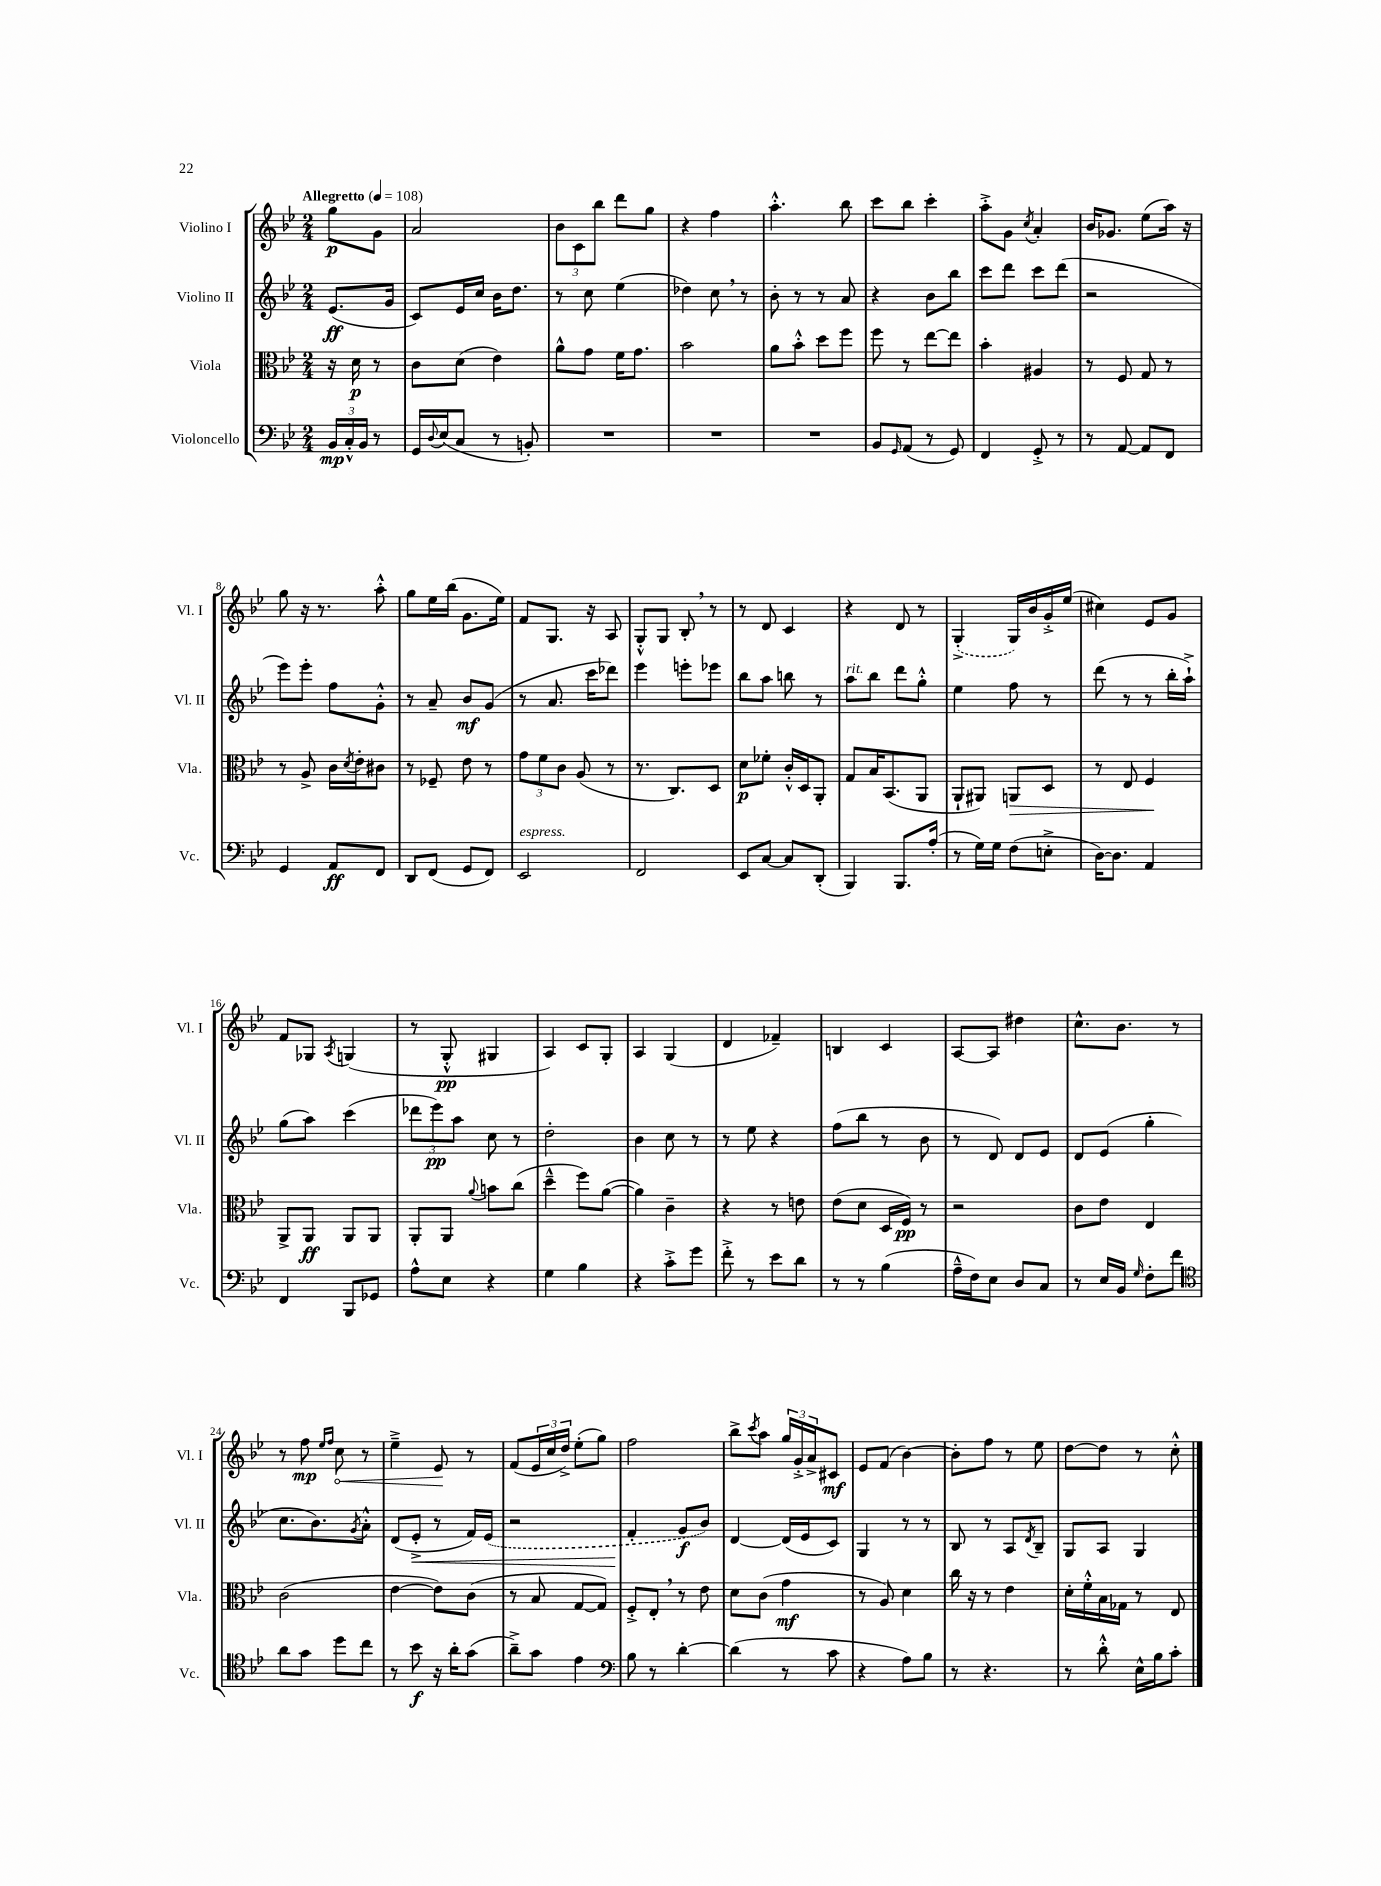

**kern	**dynam	**kern	**dynam	**kern	**dynam	**kern	**dynam
*part4	*part4	*part3	*part3	*part2	*part2	*part1	*part1
*staff4	*staff4	*staff3	*staff3	*staff2	*staff2	*staff1	*staff1
*I"Violoncello	*	*I"Viola	*	*I"Violino II	*	*I"Violino I	*
*I'Vc.	*	*I'Vla.	*	*I'Vl. II	*	*I'Vl. I	*
*clefF4	*	*clefC3	*	*clefG2	*	*clefG2	*
*k[b-e-]	*	*k[b-e-]	*	*k[b-e-]	*	*k[b-e-]	*
*M2/4	*	*M2/4	*	*M2/4	*	*M2/4	*
*MM108	*	*MM108	*	*MM108	*	*MM108	*
=	=	=	=	=	=	=	=
!	!	!	!	!	!	!LO:TX:a:B:t=Allegretto	!
24BB-/LL	mp	16r	.	(8.e-/L	ff	8gg\L	p
24C'^^/	.	.	.	.	.	.	.
.	.	16d\	p	.	.	.	.
24BB-/JJ	.	.	.	.	.	.	.
8r	.	8r	.	.	.	8g\J	.
.	.	.	.	16g/Jk	.	.	.
=1	=1	=1	=1	=1	=1	=1	=1
16GG/LL	.	8c\L	.	8c/L)	.	2a/	.
8qqD/	.	.	.	.	.	.	.
(16E-/J	.	.	.	.	.	.	.
8C/J	.	(8d\J	.	16e-/L	.	.	.
.	.	.	.	16cc/JJ	.	.	.
8r	.	4e-\)	.	16b-\KL	.	.	.
.	.	.	.	8.dd\J	.	.	.
8BBn'/)	.	.	.	.	.	.	.
=2	=2	=2	=2	=2	=2	=2	=2
2r	.	8a^^\L	.	8r	.	12b-\L	.
.	.	.	.	.	.	12c\	.
.	.	8g\J	.	8cc\	.	.	.
.	.	.	.	.	.	12bb-\J	.
.	.	16f\KL	.	(4ee-\	.	8ddd\L	.
.	.	8.g\J	.	.	.	.	.
.	.	.	.	.	.	8gg\J	.
=3	=3	=3	=3	=3	=3	=3	=3
2r	.	2b-\	.	4dd-X\)	.	4r	.
.	.	.	.	8cc,\	.	4ff\	.
.	.	.	.	8r	.	.	.
=4	=4	=4	=4	=4	=4	=4	=4
2r	.	8a\L	.	8b-'\	.	4.aa'^^\	.
.	.	8b-'^^\J	.	8r	.	.	.
.	.	8dd\L	.	8r	.	.	.
.	.	8ff\J	.	8a/	.	8bb-\	.
=5	=5	=5	=5	=5	=5	=5	=5
8BB-/L	.	8ff\	.	4r	.	8ccc\L	.
16qqGG/	.	.	.	.	.	.	.
(8AA/J	.	8r	.	.	.	8bb-\J	.
8r	.	[8ee-\L	.	8b-\L	.	4ccc'\	.
8GG/)	.	8ee-\J]	.	8bb-\J	.	.	.
=6	=6	=6	=6	=6	=6	=6	=6
4FF/	.	4b-'\	.	8ccc\L	.	8aa'^\L	.
.	.	.	.	8ddd\J	.	8g\J	.
.	.	.	.	.	.	8qcc/	.
8GG'^/	.	4A#X/	.	8ccc\L	.	4a'/	.
8r	.	.	.	(8ddd\J	.	.	.
=7	=7	=7	=7	=7	=7	=7	=7
8r	.	8r	.	2r	.	16b-/KL	.
.	.	.	.	.	.	8.g-X/J	.
[8AA/	.	8F/	.	.	.	.	.
8AA/L]	.	8G/	.	.	.	(8ee-\L	.
8FF/J	.	8r	.	.	.	16aa\Jk)	.
.	.	.	.	.	.	16r	.
!!LO:LB:g=z
=8	=8	=8	=8	=8	=8	=8	=8
4GG/	.	8r	.	8eee-\L)	.	8gg\	.
.	.	8A^/	.	8eee-'\J	.	16r	.
.	.	.	.	.	.	8.r	.
8AA/L	ff	16c\LL	.	8ff\L	.	.	.
.	.	8qd/	.	.	.	.	.
.	.	16e-'\J	.	.	.	.	.
8FF/J	.	8c#X\J	.	8g'^^\J	.	8aa'^^\	.
=9	=9	=9	=9	=9	=9	=9	=9
8DD/L	.	8r	.	8r	.	8gg\L	.
(8FF/J	.	8F-X~/	.	8a~/	.	16ee-\L	.
.	.	.	.	.	.	(16bb-\JJ	.
8GG/L	.	8e-\	.	8b-/L	mf	8.g\L	.
8FF/J)	.	8r	.	(8g/J	.	.	.
.	.	.	.	.	.	16ee-\Jk)	.
=10	=10	=10	=10	=10	=10	=10	=10
!LO:TX:a:i:t=espress.	!	!	!	!	!	!	!
2EE-/	.	12g\L	.	8r	.	8f/L	.
.	.	12f\	.	.	.	.	.
.	.	.	.	8.a/	.	8.G/J	.
.	.	12c\J	.	.	.	.	.
.	.	(8A/	.	.	.	.	.
.	.	.	.	16ccc\KL	.	16r	.
.	.	8r	.	8ddd-X\J)	.	8A/	.
=11	=11	=11	=11	=11	=11	=11	=11
2FF/	.	8.r	.	4eee-\	.	8G'^^/L	.
.	.	.	.	.	.	8G/J	.
.	.	8.C/L)	.	.	.	.	.
.	.	.	.	8eeen'\L	.	8B-',/	.
.	.	8D/J	.	8eee-X\J	.	8r	.
=12	=12	=12	=12	=12	=12	=12	=12
8EE-/L	.	8d\L	p	8bb-\L	.	8r	.
[8C/J	.	8f-X'\J	.	8aa\J	.	8d/	.
8C/L]	.	16c'^^/LL	.	8bbn\	.	4c/	.
.	.	16D/J	.	.	.	.	.
(8DD'/J	.	8AA'/J	.	8r	.	.	.
=13	=13	=13	=13	=13	=13	=13	=13
!	!	!	!	!LO:TX:a:i:t=rit.	!	!	!
4BBB-/)	.	8G/L	.	8aa\L	.	4r	.
.	.	16B-/K	.	8bb-\J	.	.	.
.	.	(8.BB-/	.	.	.	.	.
8.BBB-/L	.	.	.	8ddd\L	.	8d/	.
.	.	8AA/J	.	8gg'^^\J	.	8r	.
(16A'/Jk	.	.	.	.	.	.	.
=14	=14	=14	=14	=14	=14	=14	=14
8r	.	8AA`/L	.	4ee-\	.	(4G'^/	.
16G\LL)	.	8AA#X/J)	.	.	.	.	.
16G\JJ	.	.	.	.	.	.	.
!	!	!	!LO:HP:b	!	!	!	!
(8F\L	.	8AAn/L	>	8ff\	.	16G/LL)	.
.	.	.	.	.	.	16b-/	.
8En'^\J	.	8D/J	.	8r	.	16g'^/	.
.	.	.	.	.	.	(16ee-/JJ	.
=15	=15	=15	=15	=15	=15	=15	=15
[16D\KL)	.	8r	.	(8ddd\	.	4cc#X\)	.
8.D\J]	.	.	.	.	.	.	.
.	.	8E-/	.	8r	.	.	.
4AA/	.	4F/	.	8r	.	8e-/L	.
.	.	.	.	16bb-'\LL	.	8g/J	.
.	.	.	.	16aa`^\JJ)	.	.	.
.	.	.	]	.	.	.	.
!!LO:LB:g=z
=16	=16	=16	=16	=16	=16	=16	=16
4FF/	.	8AA^/L	.	(8gg\L	.	8f/L	.
.	.	8AA/J	ff	8aa\J)	.	8G-X/J	.
.	.	.	.	.	.	8qA/	.
8BBB-/L	.	8AA/L	.	(4ccc\	.	(4Gn/	.
8GG-X/J	.	8AA/J	.	.	.	.	.
=17	=17	=17	=17	=17	=17	=17	=17
8A^^\L	.	8AA'/L	.	12ddd-X\L	.	8r	.
.	.	.	.	12eee-\)	pp	.	.
8E-\J	.	8AA/J	.	.	.	8G'^^/	pp
.	.	.	.	12aa\J	.	.	.
.	.	8qqa/	.	.	.	.	.
4r	.	8bn\L	.	8cc\	.	4G#X/	.
.	.	(8cc\J	.	8r	.	.	.
=18	=18	=18	=18	=18	=18	=18	=18
4G\	.	4dd~^^\	.	2dd'\	.	4A/)	.
4B-\	.	8ff\L)	.	.	.	8c/L	.
.	.	([8a\J	.	.	.	8G'/J	.
=19	=19	=19	=19	=19	=19	=19	=19
4r	.	4a\])	.	4b-\	.	4A/	.
8c'^\L	.	4c~\	.	8cc\	.	(4G/	.
8g\J	.	.	.	8r	.	.	.
=20	=20	=20	=20	=20	=20	=20	=20
8f'^\	.	4r	.	8r	.	4d/	.
8r	.	.	.	8ee-\	.	.	.
8e-\L	.	8r	.	4r	.	4f-X~/)	.
8d\J	.	8en\	.	.	.	.	.
=21	=21	=21	=21	=21	=21	=21	=21
8r	.	(8e-\L	.	(8ff\L	.	4Bn/	.
8r	.	8d\J	.	8bb-\J	.	.	.
(4B-\	.	16D/LL	.	8r	.	4c/	.
.	.	16F/JJ)	pp	.	.	.	.
.	.	8r	.	8b-\	.	.	.
=22	=22	=22	=22	=22	=22	=22	=22
16A~^^\LL	.	2r	.	8r	.	[8A/L	.
16F\J)	.	.	.	.	.	.	.
8E-\J	.	.	.	8d/)	.	8A/J]	.
8D/L	.	.	.	8d/L	.	4dd#X\	.
8C/J	.	.	.	8e-/J	.	.	.
=23	=23	=23	=23	=23	=23	=23	=23
8r	.	8c\L	.	8d/L	.	8.cc^^\L	.
16E-/LL	.	8e-\J	.	(8e-/J	.	.	.
16BB-/JJ	.	.	.	.	.	8.b-\J	.
16qqG/	.	.	.	.	.	.	.
8F'\L	.	4E-/	.	4gg'\	.	.	.
8f\J	.	.	.	.	.	8r	.
!!LO:LB:g=z
=24	=24	=24	=24	=24	=24	=24	=24
*clefC4	*	*	*	*	*	*	*
8a\L	.	(2c\	.	8.cc\L	.	8r	.
8g\J	.	.	.	.	.	8ff\	mp
.	.	.	.	8.b-\)	.	.	.
.	.	.	.	.	.	16qqee-/LL	.
.	.	.	.	.	.	16qqff/JJ	.
!	!	!	!	!	!	!	!LO:HP:b
8dd\L	.	.	.	.	.	8cc\	<
.	.	.	.	8qg/	.	.	.
8cc\J	.	.	.	8a'^^\J	.	8r	.
=25	=25	=25	=25	=25	=25	=25	=25
8r	.	[4e-\	.	(8d/L	.	4ee-~^\	.
!	!	!	!	!	!LO:HP:b	!	!
8b-\	f	.	.	8e-'^/J	<	.	.
16r	.	8e-\L])	.	8r	.	8e-/	.
16a'\KL	.	.	.	.	.	.	.
(8g\J	.	(8c\J	.	16f/LL)	.	8r	[
.	.	.	.	(16e-/JJ	.	.	.
=26	=26	=26	=26	=26	=26	=26	=26
8a~^\L)	.	8r	.	2r	.	(8f/L	.
8g\J	.	8B-/	.	.	.	24e-/L	.
.	.	.	.	.	.	24cc/	.
.	.	.	.	.	.	24dd^/JJ)	.
4e-\	.	[8G/L	.	.	.	(8ee-'\L	.
.	.	8G/J])	.	.	.	8gg\J)	.
=27	=27	=27	=27	=27	=27	=27	=27
*clefF4	*	*	*	*	*	*	*
8B-\	.	8F'^/L	.	4f'/	.	2ff\	.
8r	.	8E-',/J	.	.	.	.	.
[4d'\	.	8r	.	8g/L	[ f	.	.
.	.	8e-\	.	8b-/J)	.	.	.
=28	=28	=28	=28	=28	=28	=28	=28
(4d\]	.	8d\L	.	[4d/	.	8bb-^\L	.
.	.	.	.	.	.	8qccc/	.
.	.	(8c\J	.	.	.	8aa\J	.
8r	.	4g\	mf	(16d/LL]	.	24gg/LL	.
.	.	.	.	.	.	24g'^/	.
.	.	.	.	16e-/J	.	.	.
.	.	.	.	.	.	24a^/J	.
8c\	.	.	.	8c/J)	.	8c#X/J	mf
=29	=29	=29	=29	=29	=29	=29	=29
4r	.	8r	.	4G/	.	8e-/L	.
.	.	8A/)	.	.	.	(8f/J	.
8A\L)	.	4d\	.	8r	.	[4b-\)	.
8B-\J	.	.	.	8r	.	.	.
=30	=30	=30	=30	=30	=30	=30	=30
8r	.	16cc\	.	8B-/	.	8b-'\L]	.
.	.	16r	.	.	.	.	.
4.r	.	8r	.	8r	.	8ff\J	.
.	.	4e-\	.	8A/L	.	8r	.
.	.	.	.	8qd/	.	.	.
.	.	.	.	8B-~/J	.	8ee-\	.
=31	=31	=31	=31	=31	=31	=31	=31
8r	.	16d'\LL	.	8G/L	.	[8dd\L	.
.	.	16f'^^\	.	.	.	.	.
8d'^^\	.	16B-\	.	8A/J	.	8dd\J]	.
.	.	16G-X\JJ	.	.	.	.	.
16E-^^\LL	.	8r	.	4G/	.	8r	.
16B-\J	.	.	.	.	.	.	.
8c'\J	.	8E-/	.	.	.	8cc'^^\	.
==	==	==	==	==	==	==	==
*-	*-	*-	*-	*-	*-	*-	*-
